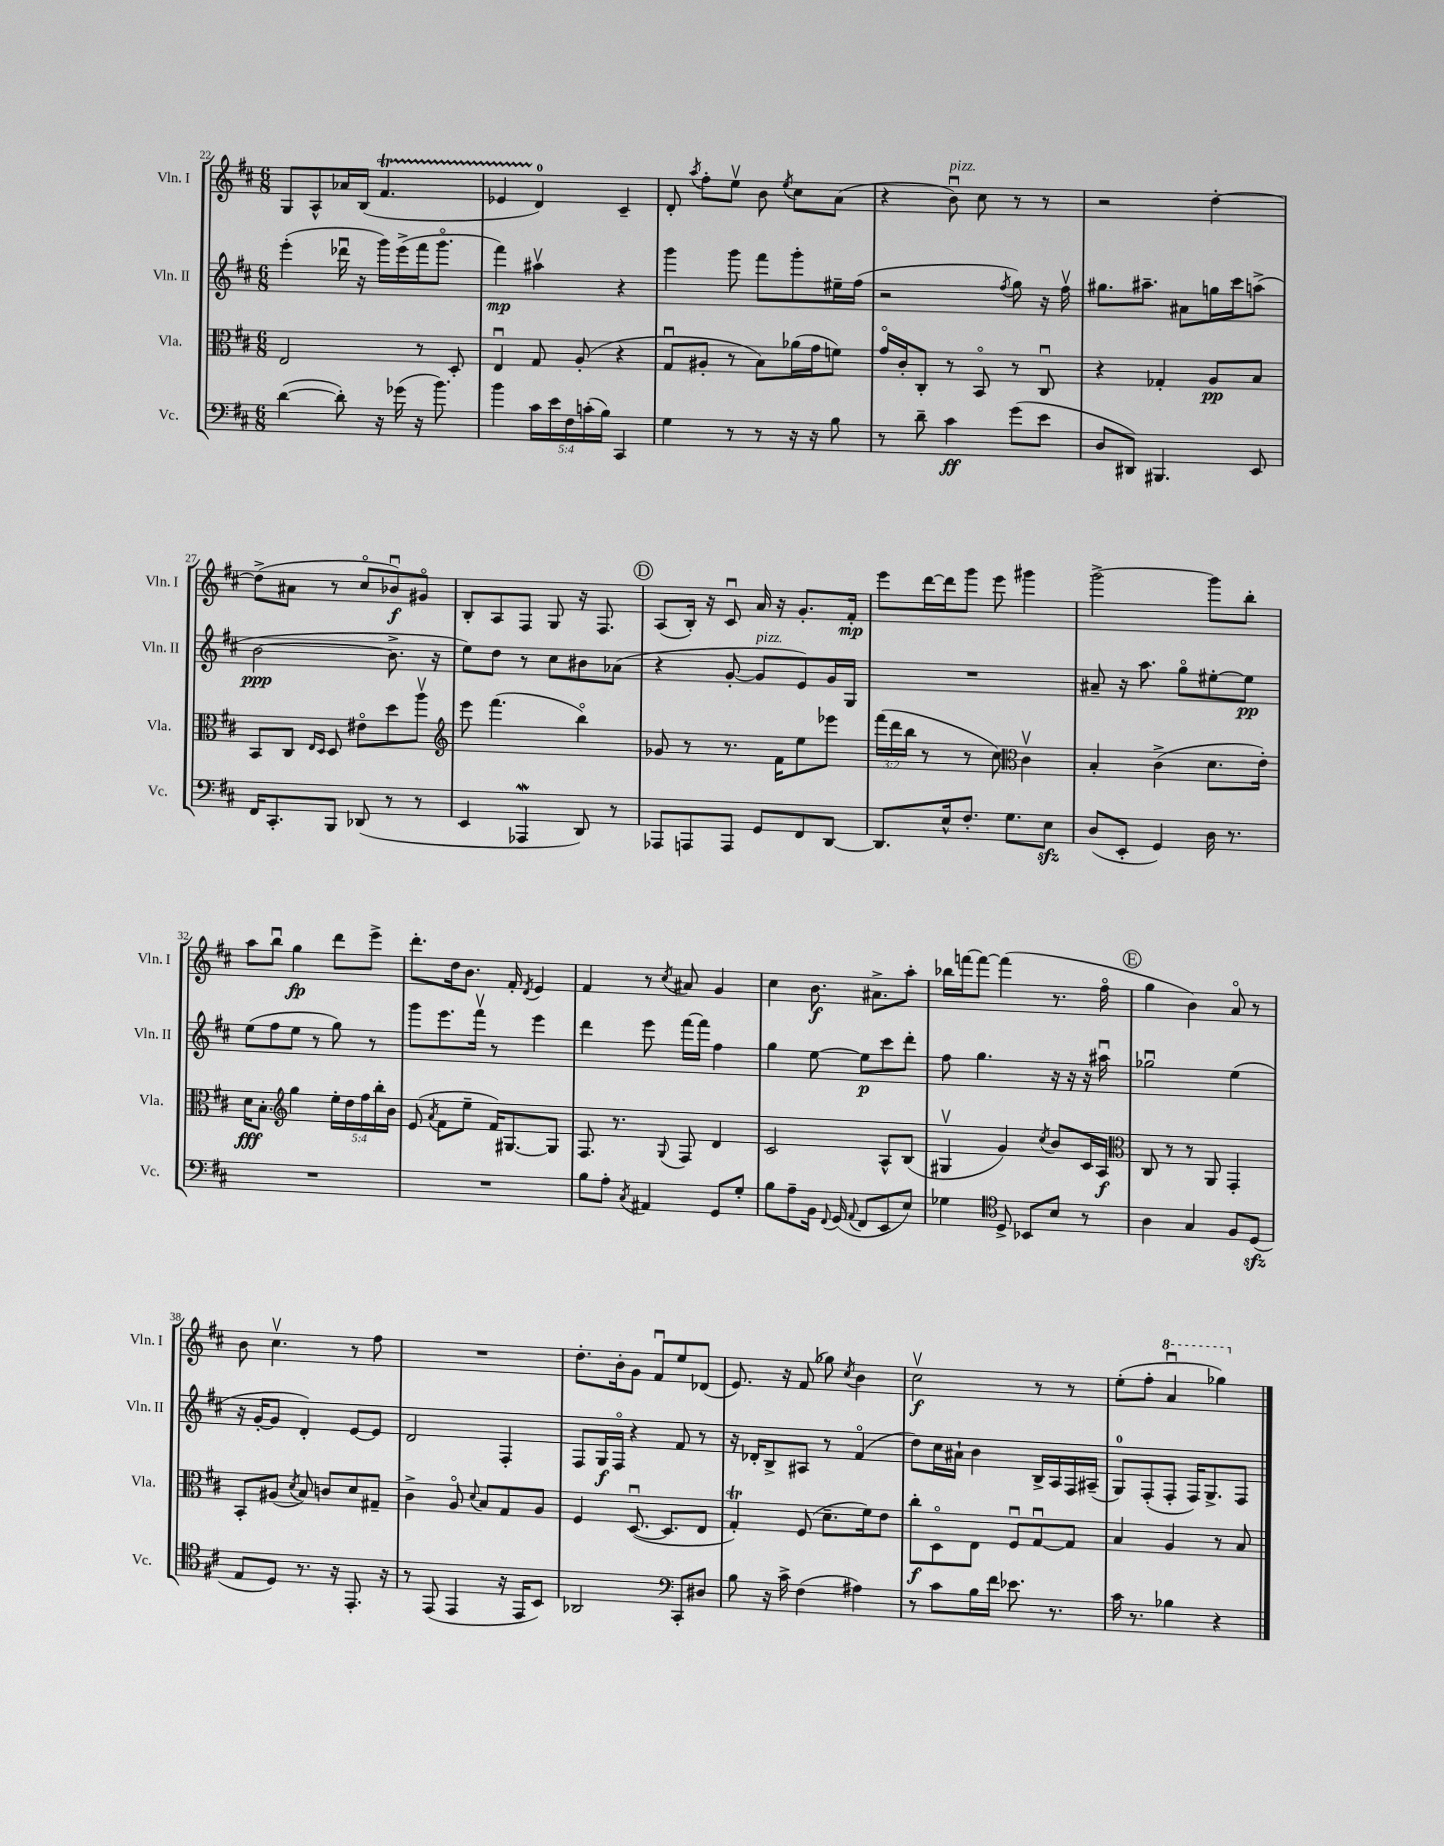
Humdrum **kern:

**kern	**dynam	**kern	**dynam	**kern	**dynam	**kern	**dynam
*part4	*part4	*part3	*part3	*part2	*part2	*part1	*part1
*staff4	*staff4	*staff3	*staff3	*staff2	*staff2	*staff1	*staff1
*I"Vc.	*	*I"Vla.	*	*I"Vln. II	*	*I"Vln. I	*
*I'Vc.	*	*I'Vla.	*	*I'Vln. II	*	*I'Vln. I	*
*clefF4	*	*clefC3	*	*clefG2	*	*clefG2	*
*k[f#c#]	*	*k[f#c#]	*	*k[f#c#]	*	*k[f#c#]	*
*M6/8	*	*M6/8	*	*M6/8	*	*M6/8	*
=22	=22	=22	=22	=22	=22	=22	=22
([4d\	.	2E/	.	(4eee'\	.	8G/L	.
.	.	.	.	.	.	8A^^/	.
8d'\])	.	.	.	16ddd-Xu\	.	16a-X/L	.
.	.	.	.	16r	.	(16B/JJ	.
16r	.	.	.	16ggg\LL)	.	4.f#t/	.
(16g-X\	.	.	.	(16eee^\	.	.	.
16r	.	8r	.	16fff#\J	.	.	.
8.b\)	.	.	.	8.ggg\J	.	.	.
.	.	8D'/	.	.	.	.	.
=23	=23	=23	=23	=23	=23	=23	=23
4b\	.	4Eu/	.	4fff#\)	mp	4e-XTTT/	.
20c#\LL	.	8G/	.	4aa#Xv\	.	4d/)	.
20e\	.	.	.	.	.	.	.
20F#\	.	.	.	.	.	.	.
.	.	(8A'/	.	.	.	.	.
(20cn'\	.	.	.	.	.	.	.
20B\JJ)	.	.	.	.	.	.	.
4CC#/	.	4r	.	4r	.	4c#~/	.
=24	=24	=24	=24	=24	=24	=24	=24
4G\	.	8Gu/L	.	4ggg\	.	8d'/	.
.	.	.	.	.	.	8qaa/	.
.	.	8A#X'/J	.	.	.	8ff#'\L	.
8r	.	8r	.	8ggg\	.	8eev\J	.
8r	.	8B\L)	.	8fff#\L	.	8b\	.
.	.	.	.	.	.	8qee/	.
16r	.	(16a-X\L	.	8ggg'\	.	8cc#\L	.
16r	.	16g\J	.	.	.	.	.
8B\	.	8fn\J)	.	16ee#X~\L	.	(8a\J	.
.	.	.	.	(16ff#\JJ	.	.	.
=25	=25	=25	=25	=25	=25	=25	=25
8r	.	16g/LL	.	2r	.	4r	.
.	.	16c#'/J	.	.	.	.	.
8d~\	.	8C#'/J	.	.	.	.	.
!	!	!	!	!	!	!LO:TX:a:i:t=pizz.	!
4c#\	ff	8r	.	.	.	8bu\)	.
.	.	8BB/	.	.	.	8cc#\	.
.	.	.	.	8qff#/	.	.	.
(8g\L	.	8r	.	8gg\)	.	8r	.
8e\J	.	8C#u/	.	16r	.	8r	.
.	.	.	.	16ff#v\	.	.	.
=26	=26	=26	=26	=26	=26	=26	=26
8D/L	.	4r	.	8.gg#X\L	.	2r	.
8DD#X/J)	.	.	.	.	.	.	.
.	.	.	.	8.aa#X~\J	.	.	.
4.BBB#X/	.	4G-X'/	.	.	.	.	.
.	.	.	.	8a#X\L	.	.	.
.	.	8A/L	pp	16ggn\L	.	[4dd'\	.
.	.	.	.	16ccc#\J	.	.	.
8EE/	.	8B/J	.	(8aan^\J	.	.	.
!!LO:LB:g=z
=27	=27	=27	=27	=27	=27	=27	=27
16FF#/KL	.	8BB/L	.	[2b\	ppp	(8dd^\L]	.
8.CC#'/	.	.	.	.	.	.	.
.	.	8C#/J	.	.	.	8a#X\J	.
.	.	16qqE/LL	.	.	.	.	.
.	.	16qqD/JJ	.	.	.	.	.
8BBB/J	.	8D/	.	.	.	8r	.
(8DD-X/	.	8e#X\L	.	.	.	8cc#/L	.
8r	.	8dd\	.	8.b^\]	.	8b-Xu/)	f
8r	.	8aav\J	.	.	.	8g#X/J	.
.	.	.	.	16r	.	.	.
=28	=28	=28	=28	=28	=28	=28	=28
*	*	*clefG2	*	*	*	*	*
4EE/	.	8eee\	.	8ee\L)	.	8B'/L	.
.	.	(4.fff#\	.	8dd\J	.	8A/	.
4AAA-Xw/	.	.	.	8r	.	8F#/J	.
.	.	.	.	8cc#\L	.	8G/	.
8DD/)	.	4bb\)	.	8b#X\	.	16r	.
.	.	.	.	.	.	8.F#/	.
8r	.	.	.	(8a-X\J	.	.	.
!!LO:REH:place=s1:t=D
=29	=29	=29	=29	=29	=29	=29	=29
8AAA-X/L	.	8g-X/	.	4r	.	(8A/L	.
8AAAn/	.	8r	.	.	.	16B'/Jk)	.
.	.	.	.	.	.	16r	.
8AAA/J	.	8.r	.	[8g'/	.	8c#u/	.
!	!	!	!	!LO:TX:a:i:t=pizz.	!	!	!
8GG/L	.	.	.	8g/L]	.	16a/	.
.	.	16f#\KL	.	.	.	16r	.
8FF#/	.	8ee\	.	8e/)	.	8.g'/L	.
[8DD/J	.	8eee-X\J	.	16g/L	.	.	.
.	.	.	.	16G/JJ	.	16f#'/Jk	mp
=30	=30	=30	=30	=30	=30	=30	=30
8.DD/L]	.	(24fff#\LL	.	2.r	.	8eee\L	.
.	.	24ddd\	.	.	.	.	.
.	.	24bb\JJ	.	.	.	.	.
.	.	8r	.	.	.	[16ddd\L	.
16E^^/k	.	.	.	.	.	16ddd\J]	.
8.F#'/J	.	8r	.	.	.	8ggg\J	.
.	.	8cc#\)	.	.	.	8eee\	.
8.G\L	.	.	.	.	.	.	.
*	*	*clefC3	*	*	*	*	*
.	.	4c#v\	.	.	.	4ggg#X\	.
8Ezz\J	.	.	.	.	.	.	.
=31	=31	=31	=31	=31	=31	=31	=31
(8D/L	.	4B'/	.	8a#X~/	.	[2ggg^\	.
8EE'/J	.	.	.	16r	.	.	.
.	.	.	.	8.aa\	.	.	.
4GG/)	.	(4c#^\	.	.	.	.	.
.	.	.	.	8gg\L	.	.	.
16D\	.	8.d\L	.	[8ee#X'\	.	8ggg\L]	.
8.r	.	.	.	.	.	.	.
.	.	.	.	8ee#\J]	pp	8bb'\J	.
.	.	16e'\Jk)	.	.	.	.	.
!!LO:LB:g=z
=32	=32	=32	=32	=32	=32	=32	=32
2.r	.	16d\KL	fff	(8ee\L	.	8aa\L	.
.	.	8.B'\J	.	.	.	.	.
.	.	.	.	8ff#\	.	8bbu\J	.
*	*	*clefG2	*	*	*	*	*
.	.	4gg\	.	8ee\J	.	4gg\	fp
.	.	.	.	8r	.	.	.
.	.	20ee'\LL	.	8gg\)	.	8ddd\L	.
.	.	20dd\	.	.	.	.	.
.	.	20ff#\	.	.	.	.	.
.	.	.	.	8r	.	8eee^\J	.
.	.	20bb'\	.	.	.	.	.
.	.	20b\JJ	.	.	.	.	.
=33	=33	=33	=33	=33	=33	=33	=33
2.r	.	(8e/	.	8ggg\L	.	8.ddd'\L	.
.	.	8qa/	.	.	.	.	.
.	.	8f#\L	.	8.eee\	.	.	.
.	.	.	.	.	.	16dd\k	.
.	.	8ee~\J	.	.	.	8.b\J	.
.	.	.	.	16fff#v\Jk	.	.	.
.	.	16f#/KL)	.	8r	.	.	.
.	.	[8.G#X/	.	.	.	16f#'/	.
.	.	.	.	.	.	8qd/	.
.	.	.	.	4eee\	.	4e/	.
.	.	8G#/J]	.	.	.	.	.
=34	=34	=34	=34	=34	=34	=34	=34
8B\L	.	8.F#/	.	4ddd\	.	4f#/	.
8A'\J	.	.	.	.	.	.	.
.	.	8.r	.	.	.	.	.
8qC#/	.	.	.	.	.	.	.
4AA#X/	.	.	.	8eee\	.	8r	.
.	.	8qqG/	.	.	.	8qcc#/	.
.	.	8F#/	.	[16fff#\LL	.	8a#X/	.
.	.	.	.	16fff#\JJ]	.	.	.
8GG/L	.	4d/	.	4ff#\	.	4g/	.
8G'/J	.	.	.	.	.	.	.
=35	=35	=35	=35	=35	=35	=35	=35
8B\L	.	2c#/	.	4gg\	.	4cc#\	.
8A~\	.	.	.	.	.	.	.
16BB\Jk	.	.	.	[8ee\	.	8.b\	f
8qqFF#/	.	.	.	.	.	.	.
(16GG/	.	.	.	.	.	.	.
8qqAA/	.	.	.	.	.	.	.
8FF#/L	.	.	.	8ee\L]	p	.	.
.	.	.	.	.	.	8.a#X^\L	.
8EE/	.	8A^^/L	.	8ccc#\	.	.	.
8E/J)	.	(8B/J	.	8ddd'\J	.	8aa'\J	.
=36	=36	=36	=36	=36	=36	=36	=36
4G-X\	.	4G#Xv/	.	8ff#\	.	16bb-X\LL	.
.	.	.	.	.	.	[16fffn\J	.
.	.	.	.	4.gg\	.	8fff\J_	.
*clefC4	*	*	*	*	*	*	*
8D^/	.	4g/)	.	.	.	(4fff\]	.
8BB-X/L	.	.	.	.	.	.	.
.	.	8qcc#/	.	.	.	.	.
8B/J	.	8b/L	.	16r	.	8.r	.
.	.	.	.	16r	.	.	.
8r	.	16c#/L	.	16r	.	.	.
.	.	16A/JJ	f	16aa#Xu\	.	16ff#\	.
!!LO:REH:place=s1:t=E
=37	=37	=37	=37	=37	=37	=37	=37
*	*	*clefC3	*	*	*	*	*
4A\	.	8C#/	.	2gg-Xu\	.	4gg\	.
.	.	8r	.	.	.	.	.
4G/	.	8r	.	.	.	4b\)	.
.	.	8AA/	.	.	.	.	.
8F#/L	.	4GG'/	.	(4ee\	.	8a/	.
(8Dzz/J	.	.	.	.	.	8r	.
!!LO:LB:g=z
=38	=38	=38	=38	=38	=38	=38	=38
8E/L	.	8BB'/L	.	16r	.	8b\	.
.	.	.	.	[16g'/KL	.	.	.
8D/J)	.	(8A#X/J	.	8g/J]	.	4.cc#v\	.
.	.	8qd/	.	.	.	.	.
8.r	.	8B/)	.	4d'/)	.	.	.
.	.	8cn/L	.	.	.	.	.
16r	.	.	.	.	.	.	.
8.EE'/	.	8d/	.	[8e/L	.	8r	.
.	.	8G#X~/J	.	8e/J]	.	8ff#\	.
16r	.	.	.	.	.	.	.
=39	=39	=39	=39	=39	=39	=39	=39
8r	.	4c#^\	.	2d/	.	2.r	.
(8EE/	.	.	.	.	.	.	.
4EE/	.	8A/	.	.	.	.	.
.	.	8qqd/	.	.	.	.	.
.	.	8B/L	.	.	.	.	.
16r	.	8G/	.	4F#'/	.	.	.
16EE/KL	.	.	.	.	.	.	.
8BB/J)	.	8A/J	.	.	.	.	.
=40	=40	=40	=40	=40	=40	=40	=40
2AA-X/	.	4F#/	.	8F#/L	.	8.dd'\L	.
.	.	.	.	16G/L	f	.	.
.	.	.	.	16F#/JJ	.	16b'\k	.
.	.	([8.Du/	.	4r	.	8g\J	.
.	.	.	.	.	.	8f#u/L	.
.	.	8.D/L]	.	.	.	.	.
*clefF4	*	*	*	*	*	*	*
8CC#'/L	.	.	.	8f#/	.	8ee/	.
8D#X/J	.	8E/J	.	8r	.	(8d-X/J	.
=41	=41	=41	=41	=41	=41	=41	=41
8B\	.	4GT'/)	.	16r	.	8.e/)	.
.	.	.	.	16d-X'/KL	.	.	.
16r	.	.	.	8B^/	.	.	.
16c#^\	.	.	.	.	.	16r	.
(4F#\	.	(8F#/	.	8A#X/J	.	(8f#/	.
.	.	8.d~\L	.	8r	.	8gg-X\)	.
.	.	.	.	.	.	8qcc#/	.
4A#X\)	.	.	.	(4f#/	.	4b\	.
.	.	16f#\k)	.	.	.	.	.
.	.	8e\J	.	.	.	.	.
=42	=42	=42	=42	=42	=42	=42	=42
8r	.	8cc#'\L	f	8dd\L)	.	2cc#v\	f
8c#\L	.	8D\	.	16cc#\L	.	.	.
.	.	.	.	16a#X`\JJ	.	.	.
16B\L	.	8E\J	.	4b\	.	.	.
16f#\JJ	.	.	.	.	.	.	.
8.e-X\	.	8F#u/L	.	.	.	.	.
.	.	[8Gu/	.	16B^/LL	.	8r	.
8.r	.	.	.	16A/	.	.	.
.	.	8G/J]	.	16F#/	.	8r	.
.	.	.	.	(16A#X~/JJ	.	.	.
=43	=43	=43	=43	=43	=43	=43	=43
16c#\	.	4B/	.	8G/L)	.	(8ee'\L	.
8.r	.	.	.	.	.	.	.
.	.	.	.	(8F#'/	.	8ff#'\J	.
*	*	*	*	*	*	*8va	*
4B-X\	.	4A/	.	8F#'/J	.	4aau/	.
.	.	.	.	16F#/KL)	.	.	.
.	.	.	.	8.G^/	.	.	.
4r	.	8r	.	.	.	4ggg-X\)	.
.	.	8B/	.	8F#/J	.	.	.
*	*	*	*	*	*	*X8va	*
==	==	==	==	==	==	==	==
*-	*-	*-	*-	*-	*-	*-	*-
